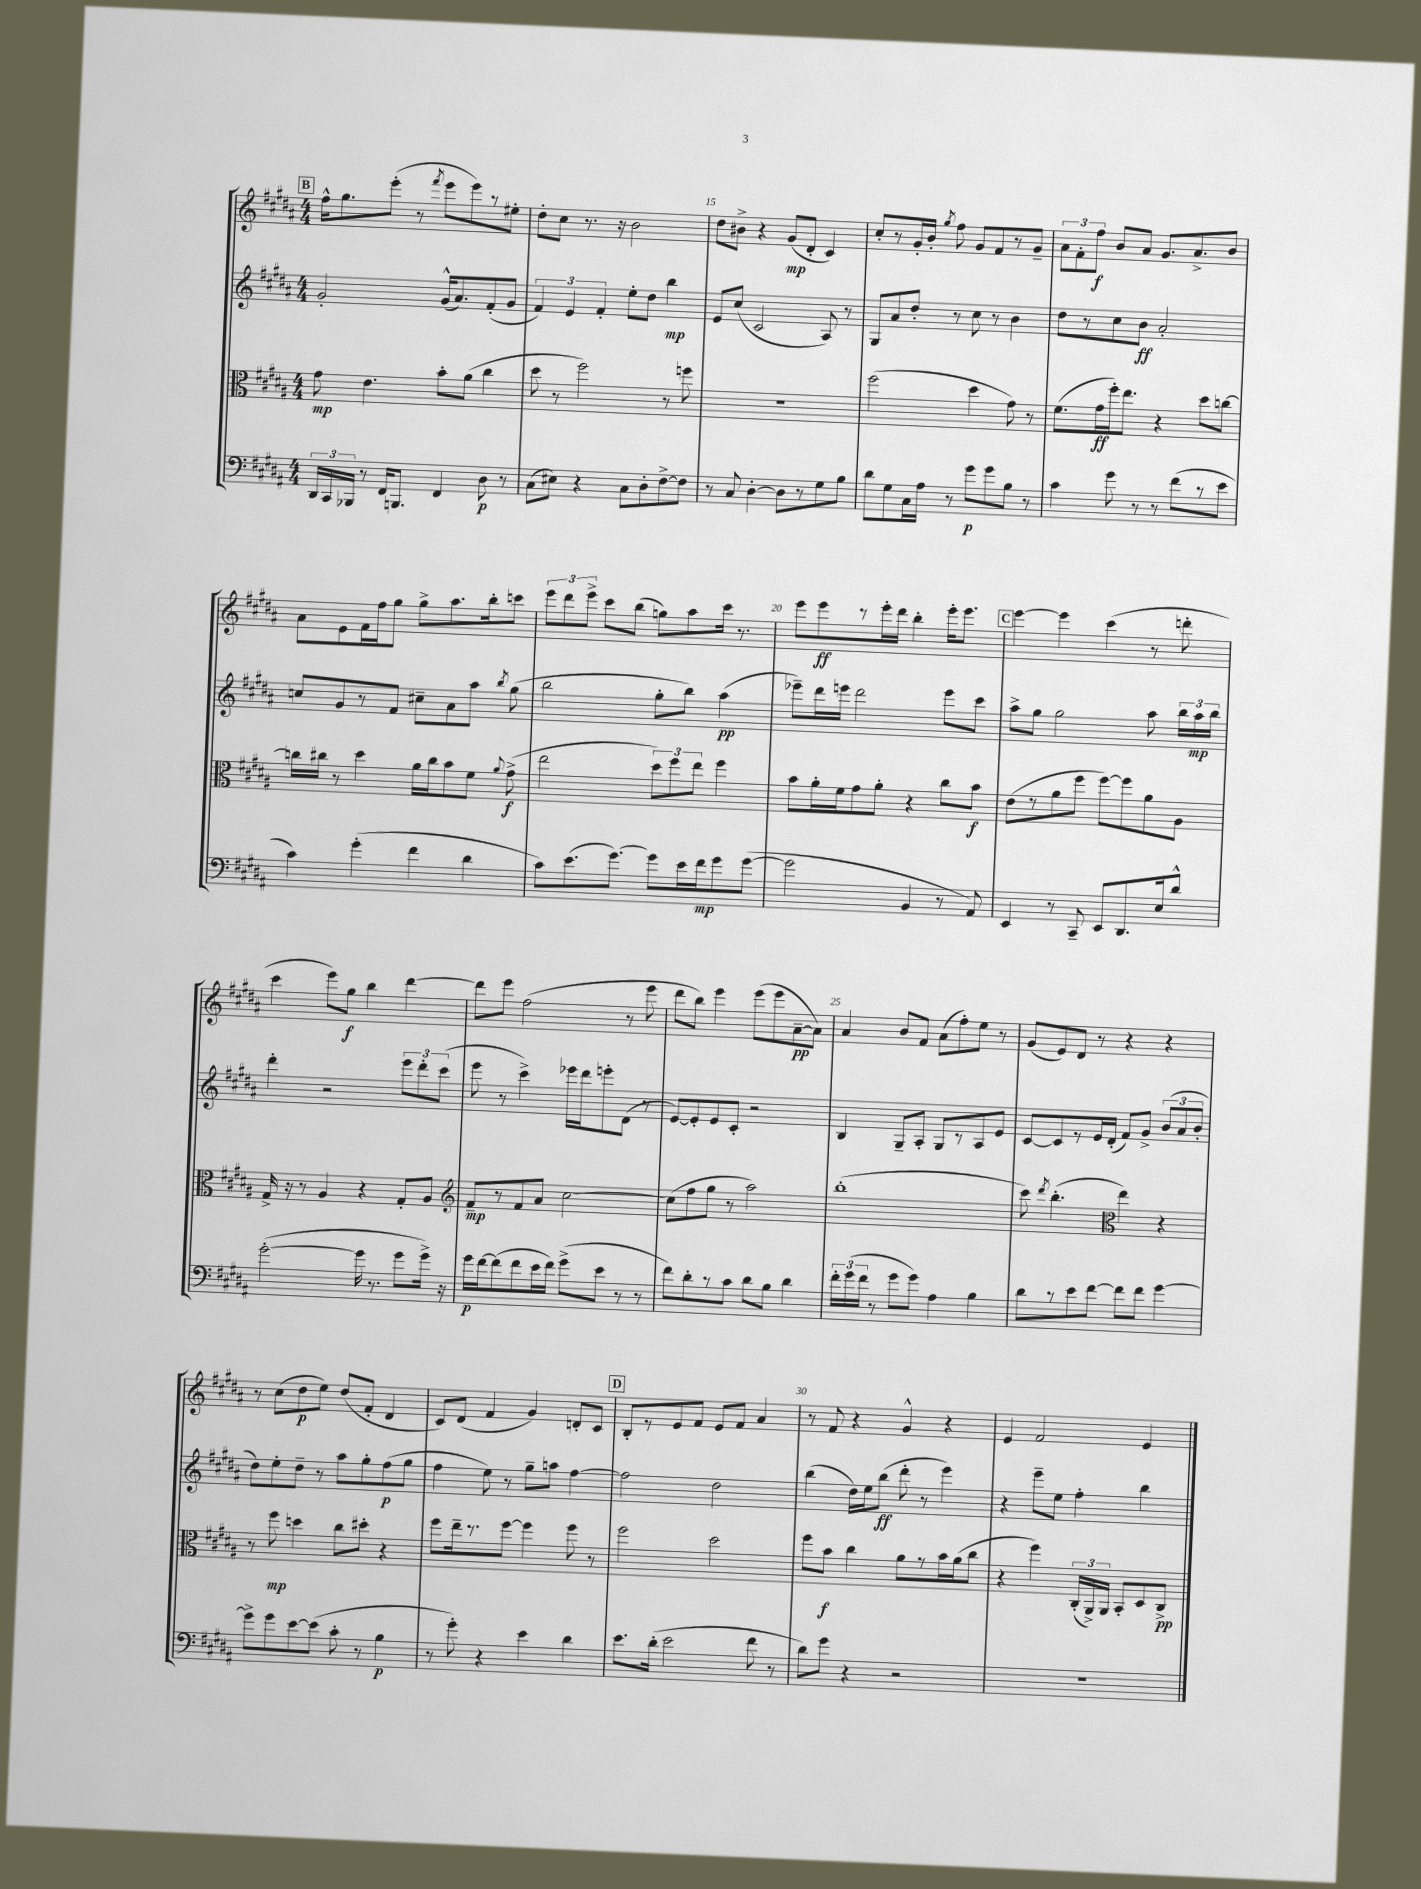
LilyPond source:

<<
\new StaffGroup <<
\new Staff = "s0" {
    \clef treble \key b \major \numericTimeSignature \time 4/4
    \autoBeamOff \mark \markup { \box "B" } fis''16[-^ gis''8. e'''8]-.( r8 \acciaccatura { fis'''8 } e'''8[ e'''8) r8 eis''8]-. |
    dis''8[-. cis''8] r8. r16 b'2 |
    dis''8[ bis'8]-> r4 gis'8[\mp( dis'8]-. cis'4) |
    cis''8[-. r8 gis'16-. b'16]-. \acciaccatura { gis''8 } fis''8 gis'8[ fis'8 r8 gis'8]-- |
    \tuplet 3/2 { ais'8[ fis'8-. fis''8]\f } b'8[ ais'8] gis'8.[ ais'8.-> b'8] |
    ais'8[ e'8 fis'16 fis''16 gis''8] gis''8[-> ais''8. b''16-. c'''8] |
    \tuplet 3/2 { e'''8[ dis'''8 e'''8]-> } cis'''8[ b''8]( g''8[) ais''8 cis'''16] r8. |
    e'''8[ e'''8\ff r8 e'''16-. dis'''16] b''4-. e'''16[-. e'''8.] |
    \mark \markup { \box "C" } e'''4~ e'''4 cis'''4( r8 d'''8-. |
    cis'''4 e'''8[) gis''8]\f b''4 dis'''4~ |
    dis'''8[ e'''8] fis''2( r8 e'''8 |
    dis'''8[ b''8]) e'''4 e'''8[( e'''8 ais'8~--\pp ais'8]) |
    ais'4 b'8[ fis'8] ais'8[( fis''8-.) e''8] r8 |
    gis'8[( e'8) dis'8] r8 r4 r4 |
    r8 cis''8[( dis''8\p e''8]) dis''8[( fis'8]-. dis'4 |
    cis'8[) dis'8]( fis'4 gis'4) d'8[-. cis'8] |
    \mark \markup { \box "D" } b8[-. r8 e'8 fis'8] e'8[ fis'8] ais'4 |
    r8 fis'8 r4 gis'4-^ r4 |
    e'4 fis'2 e'4 \bar "|." |
}
\new Staff = "s1" {
    \clef treble \key b \major \numericTimeSignature \time 4/4
    \autoBeamOff \mark \markup { \box "B" } gis'2-. gis'16[-^( ais'8.) fis'8-.( gis'8] |
    \tuplet 3/2 { fis'4) e'4 fis'4-. } e''8[-. dis''8] b''4\mp |
    e'8[ cis''8]( cis'2 ais8) r8 |
    gis8[ ais'8 dis''8]-. r8 cis''8 r8 b'4 |
    dis''8[ r8 cis''8 b'8]\ff ais'2-. |
    c''8[ gis'8 r8 fis'8] cis''8[-- ais'8 ais''8] \acciaccatura { b''8 } gis''8( |
    b''2 gis''8[-. b''8]) ais''4\pp( |
    ees'''8[--) dis'''16 e'''16] dis'''2 e'''8[ cis'''8] |
    \mark \markup { \box "C" } ais''8[-> gis''8] gis''2 ais''8 \tuplet 3/2 { b''16[ ais''16\mp b''16] } |
    dis'''4-. r2 \tuplet 3/2 { e'''8[ dis'''8-. cis'''8]( } |
    e'''8 r8 cis'''4->) ees'''16[ dis'''16 e'''8-. dis'8]( r8 |
    e'8[~) e'8-. e'8 cis'8]-. r2 |
    b4 gis8[-- ais8]-. gis8[ r8 ais8 e'8] |
    cis'8[~ cis'8 r8 e'16 dis'16]-.( fis'8[) gis'8]-> \tuplet 3/2 { b'8[( ais'8 b'8]-. } |
    dis''8[) e''8-. dis''8]-- r8 ais''8[ gis''8-. fis''8\p( gis''8] |
    fis''4 e''8) r8 gis''8[-- a''8] fis''4~ |
    \mark \markup { \box "D" } fis''2 dis''2 |
    b''4( dis''16[) e''16 b''8]\ff( dis'''8-. r8 e'''4) |
    r4 e'''8[-- e''8] fis''4-. b''4 \bar "|." |
}
\new Staff = "s2" {
    \clef alto \key b \major \numericTimeSignature \time 4/4
    \autoBeamOff \mark \markup { \box "B" } gis'8\mp e'4. b'8[-. ais'8]( cis''4 |
    dis''8 r8 fis''2) r8 f''8 |
    R1 |
    fis''2( dis''4 gis'8) r8 |
    fis'8.[( gis'16\ff fis''16-.) e''8.] r4 dis''8[ c''8]~ |
    c''16[ cis''16] r8 dis''4 ais'16[ cis''16 b'8 fis'8] \appoggiatura { ais'8 } gis'8->\f( |
    e''2 \tuplet 3/2 { dis''8[) fis''8 e''8] } fis''4 |
    b'8[ ais'16-. fis'16 gis'8 ais'8]-. r4 cis''8[ b'8]\f |
    \mark \markup { \box "C" } e'8[( r8 ais'8 fis''8] fis''8[~) fis''8 ais'8 ais8] |
    gis16-> r16 r8 ais4 r4 gis8[-. ais8] |
    \clef treble fis'8[--\mp r8 fis'8 ais'8] cis''2~ |
    cis''8[( fis''8 gis''8] r8 ais''2) |
    b''1-.( |
    cis'''8) \acciaccatura { dis'''8 } b''4.-.( \clef alto e''4) r4 |
    r8 fis''8\mp d''4 cis''8[ dis''8]-. r4 |
    fis''8[ e''16-- r8. fis''8]~ fis''4 fis''8 r8 |
    \mark \markup { \box "D" } fis''2 dis''2 |
    fis''8[ b'8]\f cis''4 ais'8[ r8 b'16 ais'16( cis''8] |
    r4 fis''4) \tuplet 3/2 { cis16[-.( ais,16->) ais,16] } b,8[-. dis8 cis8]->\pp \bar "|." |
}
\new Staff = "s3" {
    \clef bass \key b \major \numericTimeSignature \time 4/4
    \autoBeamOff \mark \markup { \box "B" } \tuplet 3/2 { dis,16[ cis,16 bes,,16] } r8 fis,16[ b,,8.] fis,4 dis8\p r8 |
    cis8[( eis8]) r4 cis8[ dis8-. fis8~-> fis8] |
    r8 cis8 dis4~-. dis8[ r8 gis8 b8] |
    dis'8[ gis8 cis16 ais16] r8 gis'8[\p gis'8 b8] r8 |
    cis'4 gis'8 r8 r8 fis'8[( r8 e'8] |
    cis'4) gis'4-.( fis'4 dis'4 |
    cis'8[) e'8.( gis'8.]~) gis'8[ e'16 fis'16\mp gis'8 gis'8]~( |
    gis'2 b,4 r8 ais,8) |
    \mark \markup { \box "C" } e,4 r8 cis,8-- e,8[ dis,8. e16 dis'8]-^ |
    gis'2~-.( gis'16 r8. gis'8[ gis'16]->) r16 |
    gis'16[\p fis'16~ fis'8( fis'8 e'16 fis'16]) gis'8[->( e'8] r8 r8 |
    fis'8[) dis'8-. r8 cis'8] dis'8[ b8] dis'4 |
    \tuplet 3/2 { fis'16[-. gis'16( fis'16] } r8 gis'8[ gis'8]) ais4 b4 |
    dis'8[ r8 e'8 fis'8]~ fis'8[ fis'8] gis'4~ |
    gis'8[-> gis'8 e'8~ e'8]( cis'8-. r8 b4\p |
    r8 gis'8-.) r4 e'4 dis'4 |
    \mark \markup { \box "D" } e'8.[ dis'16]-.( e'2 fis'8 r8 |
    dis'8[) gis'8] r4 r2 |
    R1 \bar "|." |
}
>>
>>
\layout { \context { \Score currentBarNumber = #13 \override BarNumber.break-visibility = ##(#f #t #t) barNumberVisibility = #(every-nth-bar-number-visible 5) } }
